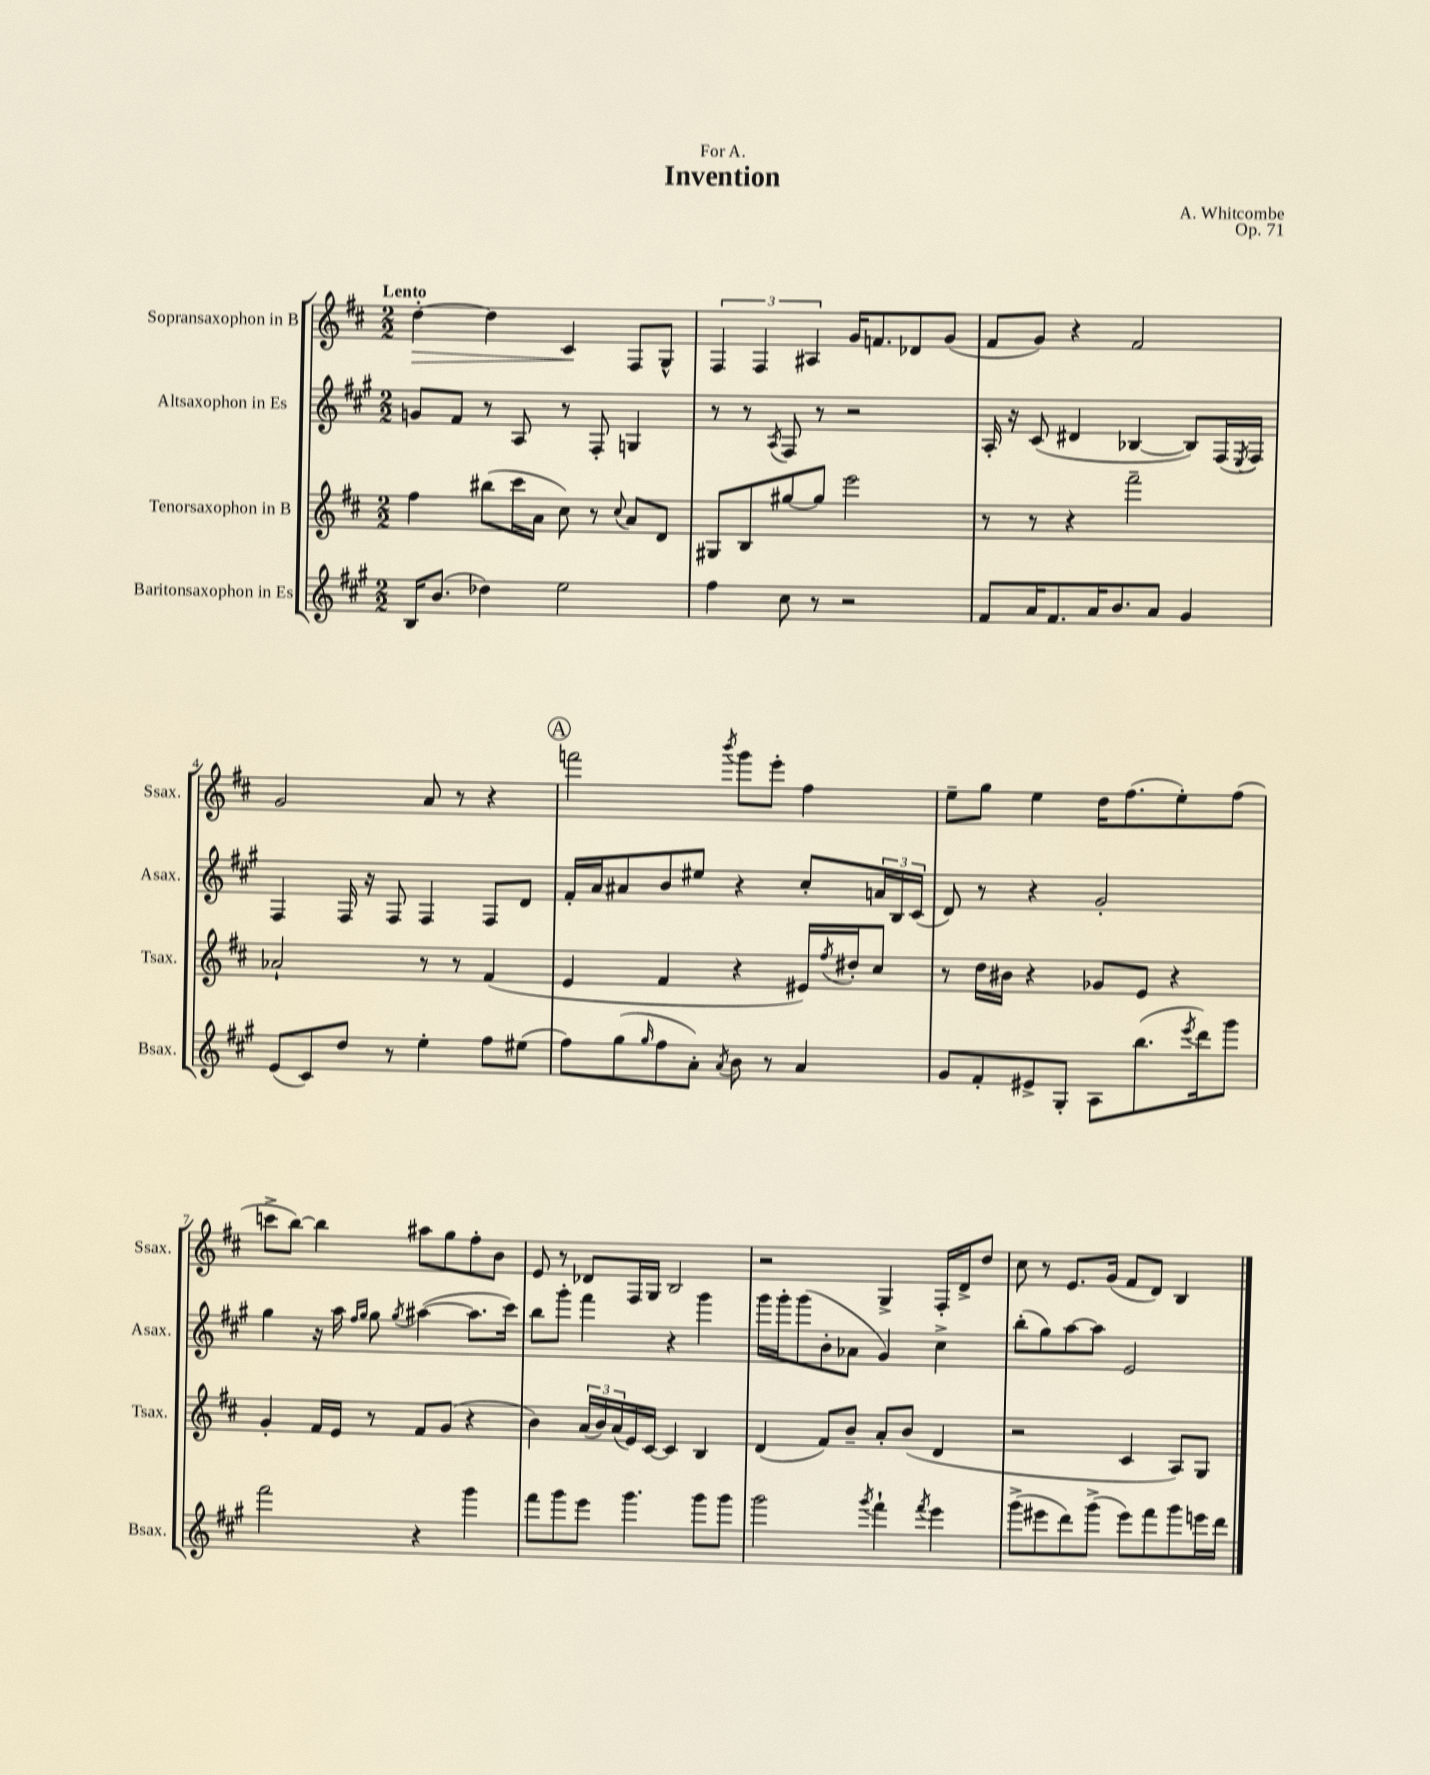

**kern	**kern	**kern	**kern	**dynam
*part4	*part3	*part2	*part1	*part1
*staff4	*staff3	*staff2	*staff1	*staff1
*I"Baritonsaxophon in Es	*I"Tenorsaxophon in B	*I"Altsaxophon in Es	*I"Sopransaxophon in B	*
*I'Bsax.	*I'Tsax.	*I'Asax.	*I'Ssax.	*
*clefG2	*clefG2	*clefG2	*clefG2	*
*k[f#c#g#]	*k[f#c#]	*k[f#c#g#]	*k[f#c#]	*
*M2/2	*M2/2	*M2/2	*M2/2	*
=1	=1	=1	=1	=1
!	!	!	!LO:TX:a:B:t=Lento	!
!	!	!	!	!LO:HP:b
16B/KL	4ff#\	8gn/L	[4dd'\	>
(8.b/J	.	.	.	.
.	.	8f#/J	.	.
4dd-X\)	(8bb#X\L	8r	4dd\]	.
.	16ccc#\L	8A/	.	.
.	16a\JJ	.	.	.
2ee\	8cc#\)	8r	4c#/	.
.	8r	8F#'/	.	.
.	8qqcc#/	.	.	.
.	8a/L	4Gn/	8F#/L	]
.	8d/J	.	8G^^/J	.
=2	=2	=2	=2	=2
4ff#\	8G#X/L	8r	6F#/	.
.	8B/	8r	.	.
.	.	.	6F#/	.
.	.	8qA/	.	.
8cc#\	[8gg#X/	8F#/	.	.
.	.	.	6A#X/	.
8r	8gg#/J]	8r	.	.
2r	2eee\	2r	16g/KL	.
.	.	.	8.fn/	.
.	.	.	8d-X/	.
.	.	.	(8g/J	.
=3	=3	=3	=3	=3
8f#/L	8r	16A'/	8f#/L	.
.	.	16r	.	.
16a/K	8r	(8c#/	8g/J)	.
8.f#/	.	.	.	.
.	4r	4d#X/	4r	.
16a/K	.	.	.	.
8.b/	.	.	.	.
.	2fff#~\	[4B-X/	2f#/	.
8a/J	.	.	.	.
4g#/	.	8B-/L])	.	.
.	.	(16F#/L	.	.
.	.	8qE/	.	.
.	.	16F#/JJ)	.	.
!!LO:LB:g=z
=4	=4	=4	=4	=4
(8e/L	2a-X`/	4F#/	2g/	.
8c#/)	.	.	.	.
8dd/J	.	16F#/	.	.
.	.	16r	.	.
8r	.	8F#/	.	.
4ee'\	8r	4F#/	8a/	.
.	8r	.	8r	.
8ff#\L	(4f#/	8F#/L	4r	.
(8ee#X\J	.	8d/J	.	.
!!LO:REH:place=s1:t=A
=5	=5	=5	=5	=5
8ff#\L)	4e/	16f#'/LL	2fffn\	.
.	.	16a/J	.	.
(8gg#\	.	8a#X/	.	.
16qqgg#/	.	.	.	.
8ff#\	4f#/	8b/	.	.
8a'\J)	.	8ee#X/J	.	.
8qa/	.	.	8qbbb/	.
8b\	4r	4r	8ggg\L	.
8r	.	.	8eee'\J	.
4a/	16e#X/LL)	8cc#'/L	4ff#\	.
.	8qff#/	.	.	.
.	16dd#X'/J	.	.	.
.	8cc#/J	24an/L	.	.
.	.	24B/	.	.
.	.	(24c#/JJ	.	.
=6	=6	=6	=6	=6
8g#/L	8r	8d/)	8ee~\L	.
8f#'/	16dd\LL	8r	8gg\J	.
.	16b#X\JJ	.	.	.
8e#X^/	4r	4r	4ee\	.
8G#'/J	.	.	.	.
8A\L	8g-X/L	2g#'/	16dd\KL	.
.	.	.	(8.ff#\	.
(8.bb\	8e/J	.	.	.
.	4r	.	8ee'\)	.
8qeee/	.	.	.	.
16ddd\k)	.	.	.	.
8ggg#\J	.	.	(8ff#\J	.
!!LO:LB:g=z
=7	=7	=7	=7	=7
2fff#\	4g'/	4gg#\	8cccn^\L	.
.	.	.	[8bb\J)	.
.	16f#/LL	16r	4bb\]	.
.	16e/JJ	16aa\	.	.
.	.	16qqff#/LL	.	.
.	.	16qqgg#/JJ	.	.
.	8r	8gg#\	.	.
.	.	8qgg#/	.	.
4r	8f#/L	([4aa#X\	8aa#X\L	.
.	(8g/J	.	8gg\	.
4ggg#\	4r	8.aa#\L]	8ff#'\	.
.	.	.	8b\J	.
.	.	16ccc#\Jk)	.	.
=8	=8	=8	=8	=8
8fff#\L	4b\)	8bb\L	8e/	.
8ggg#\	.	8ggg#'\J	8r	.
8eee\J	(24a/LL	4fff#\	8d-X/L	.
.	24b/)	.	.	.
.	(24a/	.	.	.
4.ggg#\	16e/)	.	16F#/L	.
.	[16c#/JJ	.	16G/JJ	.
.	4c#/]	4r	2B/	.
8ggg#\L	4B/	4ggg#\	.	.
8ggg#\J	.	.	.	.
=9	=9	=9	=9	=9
2ggg#\	(4d/	16ggg#\LL	2r	.
.	.	16ggg#'\J	.	.
.	.	(8ggg#\	.	.
.	8f#/L)	8b'\	.	.
.	8b~/J	8a-X\J	.	.
8qggg#/	.	.	.	.
4fff#`\	8a'/L	4g#/)	4G^/	.
.	(8b/J	.	.	.
8qfff#/	.	.	.	.
4eee\	4d/	4cc#^\	16F#'/LL	.
.	.	.	16d^/J	.
.	.	.	8dd/J	.
=10	=10	=10	=10	=10
(8ggg#^\L	2r	(8bb'\L	8cc#\	.
8eee#X\	.	8gg#\)	8r	.
8ddd\)	.	[8aa\	8.e/L	.
(8ggg#^\J	.	8aa\J]	.	.
.	.	.	(16g/Jk	.
8eee#\L)	4c#/	2e/	8f#/L	.
8fff#\	.	.	8d/J)	.
8ggg#\	8A/L)	.	4B/	.
16eeen\L	8G/J	.	.	.
16ddd\JJ	.	.	.	.
==	==	==	==	==
*-	*-	*-	*-	*-
